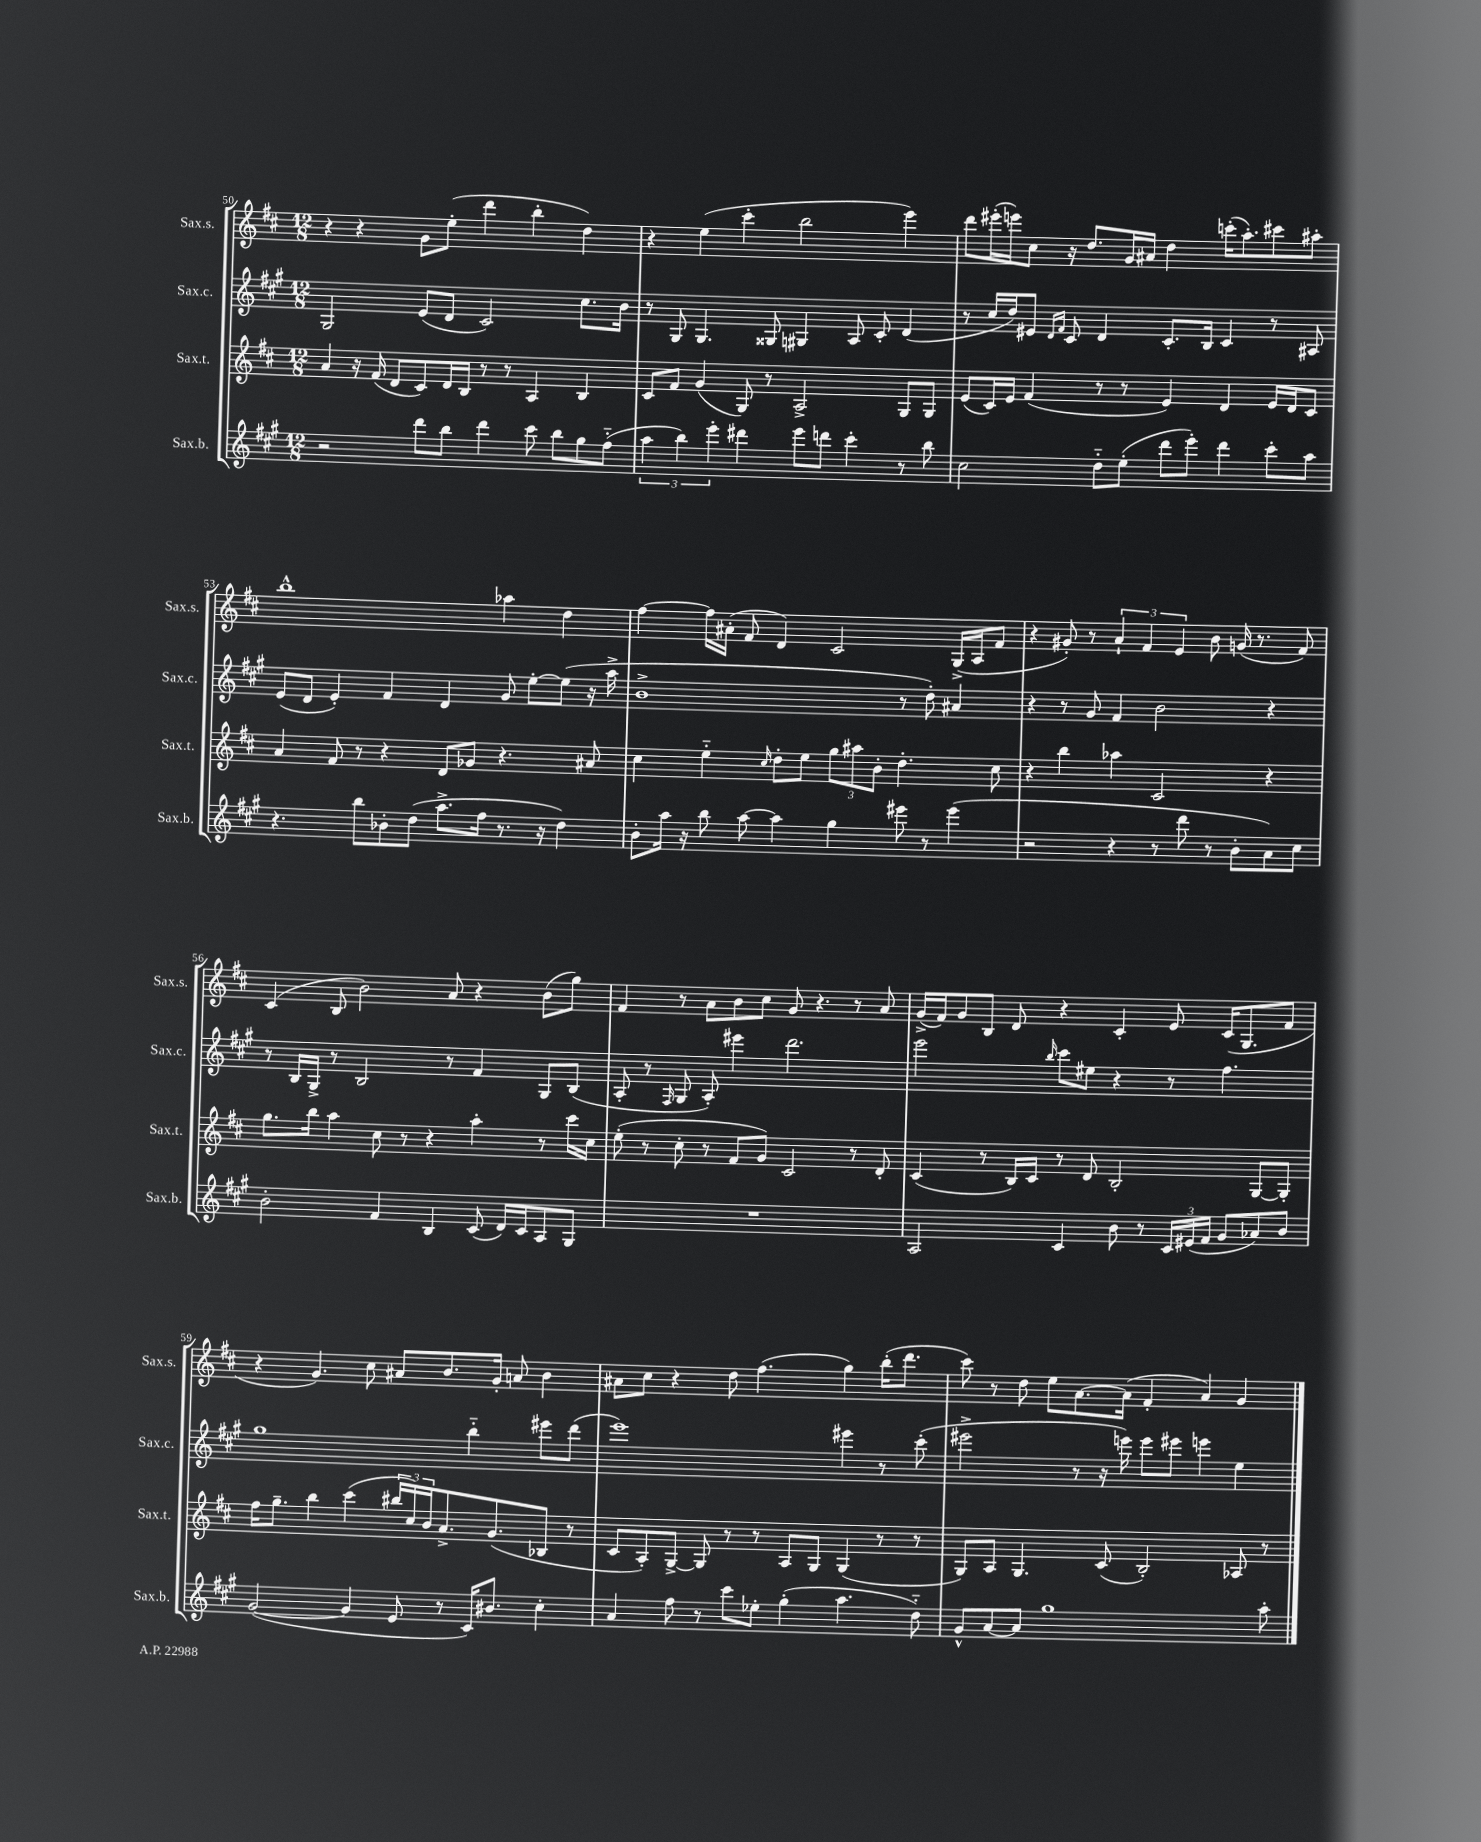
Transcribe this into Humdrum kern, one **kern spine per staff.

**kern	**kern	**kern	**kern
*staff4	*staff3	*staff2	*staff1
*clefG2	*clefG2	*clefG2	*clefG2
*k[f#c#g#]	*k[f#c#]	*k[f#c#g#]	*k[f#c#]
*M12/8	*M12/8	*M12/8	*M12/8
2r	4a	2G#	4r
.	16r	.	4r
.	(16f#	.	.
.	8d	.	.
8ddd	8c#)	(8e	8g
8bb	16d	8d	(8ee'
.	16B	.	.
4ddd	8r	2c#)	4ddd
.	8r	.	.
8ccc#	4A	.	4bb'
8bb	.	.	.
8gg#	4B	8.cc#	4dd)
(8ff#'~	.	.	.
.	.	16b	.
=	=	=	=
6aa	8c#	8r	4r
.	8f#	8G#	.
6bb)	.	.	.
.	(4g	4.G#	(4ee
6eee'	.	.	.
4ddd#	8G)	.	4ccc#'
.	8r	8G##	.
8eee	2A^	4G#	2bb
8ddd	.	.	.
4ccc#'	.	8A	.
.	.	8c#'	.
8r	8G	(4d	4eee)
8bb	8G	.	.
=	=	=	=
2cc#	(8e	8r	8ddd
.	16c#)	16cc#	(16eee#'
.	16e	16dd)	16eee)
.	(4f#	8e#	8cc#
.	.	16qqd	.
.	.	16qqf#	.
.	.	8c#	16r
.	.	.	8.dd
8dd'~	8r	4d	.
(8ee'	8r	.	16g
.	.	.	16a#
8ddd	4e)	8.c#'	4dd
8eee')	.	.	.
.	.	16B	.
4ddd	4d	4c#	(16ccc'
.	.	.	8.aa')
8ccc#'	16e	8r	8ccc#
.	16d	.	.
8aa	8c#	8A#	8aa#'
=	=	=	=
4.r	4a	(8e	1bb^^
.	.	8d	.
.	8f#	4e')	.
8bb	8r	.	.
8b-'	4r	4f#	.
(8dd	.	.	.
8.aa^	8d	4d	.
.	8g-	.	.
16ff#	.	.	.
8.r	4.r	8g#	4aa-
.	.	[8ee'	.
16r	.	.	.
4dd)	.	(8ee]	4dd
.	8a#	16r	.
.	.	16aa^	.
=	=	=	=
8b'	4cc#	1b^	[4ff#
16aa	.	.	.
16r	.	.	.
8bb	4ee'~	.	16ff#]
.	.	.	(16a#'
[8aa	.	.	8f#
.	16qqcc#	.	.
4aa]	8dd'	.	4d)
.	8ee	.	.
4gg#	12gg	.	2c#
.	12aa#	.	.
.	12b'	.	.
8eee#	4.dd'	8r	.
8r	.	8dd')	.
(4eee#	.	4a#	(16G^
.	.	.	16A
.	8cc#	.	8f#
=	=	=	=
2r	4r	4r	4r
.	4bb	8r	8g#')
.	.	8g#	8r
4r	4aa-	4f#	6a`
.	.	.	6f#
8r	2c#	2b	.
.	.	.	6e
8ddd	.	.	.
8r	.	.	8b
8b'	.	.	(16g
.	.	.	8.r
8a)	4r	4r	.
8cc#	.	.	8f#)
=	=	=	=
2b'	8.gg	8r	(4c#
.	.	16B	.
.	16bb	16G#^	.
.	4aa	8r	8B
.	.	2B	2b)
4f#	8cc#	.	.
.	8r	.	.
4B	4r	.	.
.	.	8r	8a
(8c#	4aa'	4f#	4r
16d)	.	.	.
16c#	.	.	.
8A	8r	8G#	(8b
8G#	16ccc#	(8B	8gg)
.	16cc#	.	.
=	=	=	=
1.r	(8ee'	8A'	4f#
.	8r	8r	.
.	.	16qqF#	.
.	8cc#'	8G#	8r
.	8r	8A')	8a
.	8f#	4eee#	8b
.	8g)	.	8cc#
.	2c#	2.ddd	8g
.	.	.	4.r
.	8r	.	8r
.	8d'	.	8a
=	=	=	=
2A	(4c#	2eee	(16g^
.	.	.	16f#)
.	.	.	8g
.	8r	.	8B
.	16B)	.	8d
.	16c#	.	.
.	.	16qqbb	.
4c#	8r	8ccc#	4r
.	8d	8ee#	.
8b	2B'	4r	4c#'
8r	.	.	.
24c#	.	8r	8e
(24e#	.	.	.
24f#	.	.	.
8g#	.	4.ff#	(16c#
.	.	.	8.G
8a-)	[8G	.	.
8b	8G']	.	8f#
=	=	=	=
([2g#	16ff#	1gg#	4r
.	8.gg~	.	.
.	4bb	.	4.g)
4g#]	(4ccc#	.	.
.	.	.	8cc#
8e	24bb#	.	8a#
.	24cc#)	.	.
.	24b	.	.
8r	8.a^	.	8.b
16c#)	.	4bb'~	.
8.b#	(8.g	.	16g'
.	.	.	8a
4cc#'	8B-	8eee#	4b
.	8r	(8ddd	.
=	=	=	=
4a	8c#	1eee)	8a#
.	8A')	.	8cc#
8ff#	[8G^	.	4r
8r	8G]	.	.
8ccc#	8r	.	8dd
8ee-'	8r	.	(4.ff#
(4gg#'	8A	.	.
.	8G	.	.
4.aa	(4G	4eee#	4gg)
.	8r	8r	(16bb'
.	.	.	8.ddd
8dd'~)	8r	(8ccc#'	.
=	=	=	=
8g#^^	8G)	2eee#^	8ccc#)
[8a	8A	.	8r
8a]	4.G	.	8dd
1gg#	.	.	8ee
.	.	8r	[8.a
.	(8c#	16r	.
.	.	16eee)	(16a]
.	2B')	8eee	4f#'
.	.	8eee#	.
.	.	4eee	4a)
.	8A-	4ee	4g
8aa'	8r	.	.
==	==	==	==
*-	*-	*-	*-
